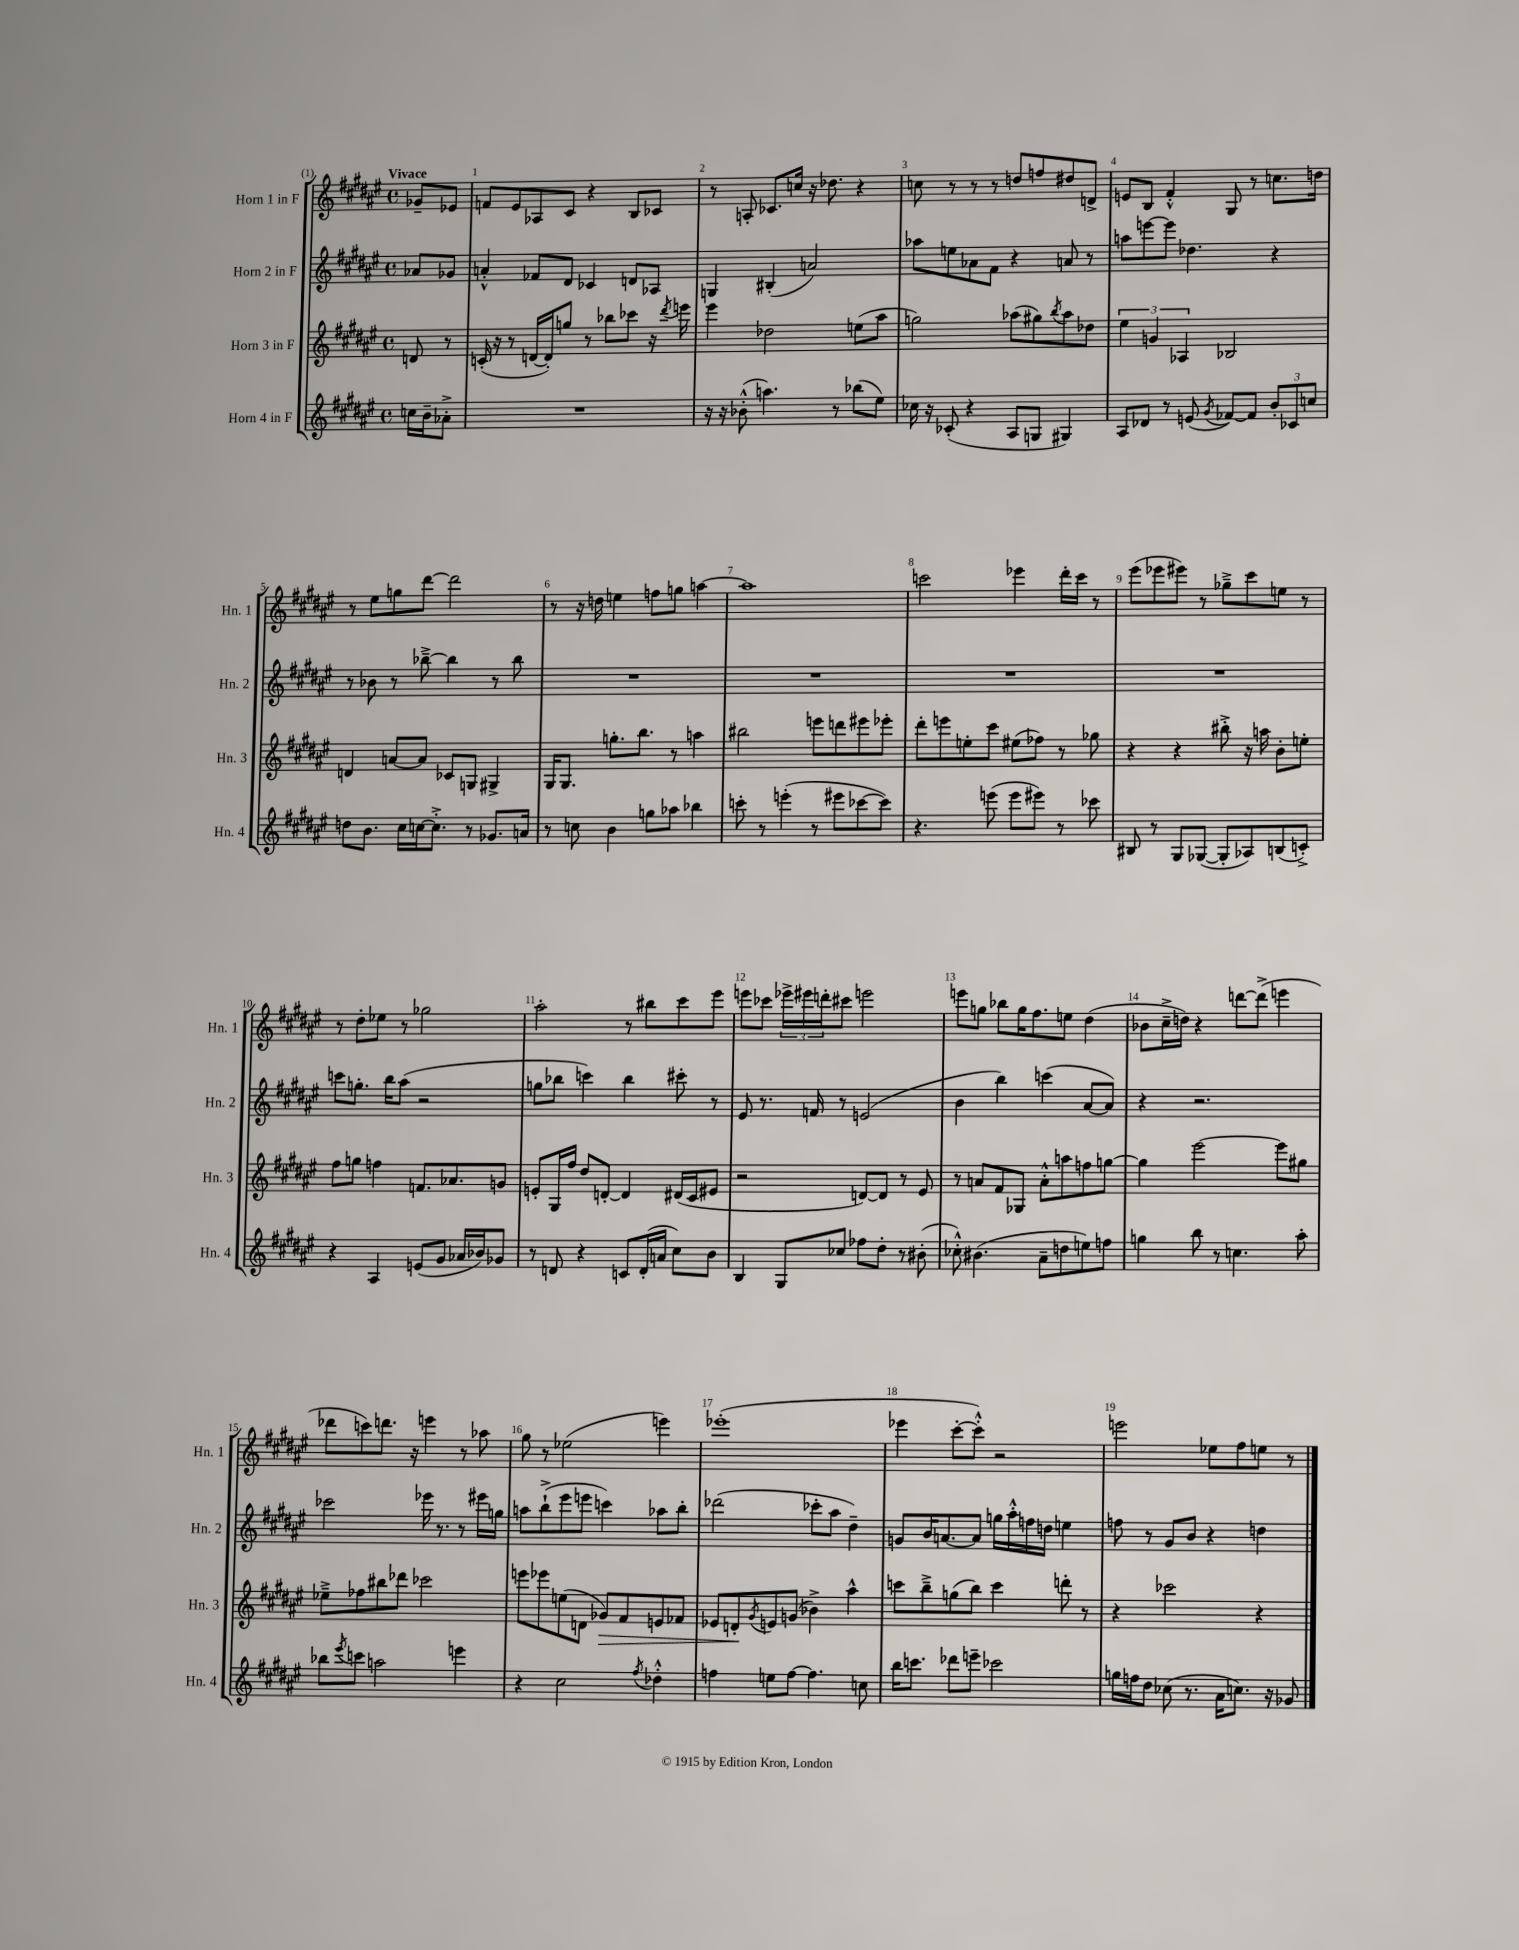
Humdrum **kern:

**kern	**kern	**dynam	**kern	**kern
*part4	*part3	*part3	*part2	*part1
*staff4	*staff3	*staff3	*staff2	*staff1
*I"Horn 4 in F	*I"Horn 3 in F	*	*I"Horn 2 in F	*I"Horn 1 in F
*I'Hn. 4	*I'Hn. 3	*	*I'Hn. 2	*I'Hn. 1
*clefG2	*clefG2	*	*clefG2	*clefG2
*k[f#c#g#d#a#e#]	*k[f#c#g#d#a#e#]	*	*k[f#c#g#d#a#e#]	*k[f#c#g#d#a#e#]
*M4/4	*M4/4	*	*M4/4	*M4/4
*met(c)	*met(c)	*	*met(c)	*met(c)
=	=	=	=	=
!	!	!	!	!LO:TX:a:B:t=Vivace
16ccn\LL	8dn/	.	8a-X/L	8g-X~/L
16b~\J	.	.	.	.
8a-X'^\J	8r	.	8g-X/J	8e-X/J
=1	=1	=1	=1	=1
1r	(16cn'/	.	4an'^^/	8fn/L
.	16r	.	.	.
.	8r	.	.	8e#/
.	[16dn/LL	.	8f-X/L	8A-X/
.	16d'/J])	.	.	.
.	8ggn/J	.	8d#/J	8c#/J
.	8r	.	4c-X/	4r
.	8bb-X\L	.	.	.
.	8ccc-X\J	.	8dn/L	8B/L
.	16r	.	8A-X/J	8c-X/J
.	8qddd#/	.	.	.
.	16eeen\	.	.	.
=2	=2	=2	=2	=2
16r	4eee#\	.	4Gn/	8r
16r	.	.	.	.
(8b-X'^^\	.	.	.	8An'/
4.aan\)	2dd-X\	.	(4B#X'/	8.c-X/L
.	.	.	.	16ccn/Jk
.	.	.	2an/)	16r
.	.	.	.	8.dd-X\
8r	.	.	.	.
(8bb-X\L	(8een\L	.	.	4r
8ee#\J)	8aa#\J	.	.	.
=3	=3	=3	=3	=3
16cc-X\	2ggn\)	.	8aa-X\L	8ccn\
16r	.	.	.	.
(8c-X'/	.	.	8een\	8r
4r	.	.	8a-X\	8r
.	.	.	8f#\J	8r
8A#/L	(8aa-X\L	.	4r	8ddn/L
8Gn/J	8gg#X\)	.	.	8ffn/
.	8qbb/	.	.	.
4G#X/)	8aa-\	.	8an/	8dd#X/
.	8dd-X\J	.	8r	8dn^/J
=4	=4	=4	=4	=4
8A#/L	6ee#\	.	8aan\L	8en/L
8d-X/J	.	.	[8eeen\	8B/J
.	6gn/	.	.	.
8r	.	.	8eee\J]	4f#'^^/
.	6A-X/	.	.	.
(8en/	.	.	4.dd-X\	.
8qg#/	.	.	.	.
[8f-X/L)	2B-X/	.	.	8G#/
8f-/J]	.	.	.	8r
12b'/L	.	.	4r	8.ccn\L
12c-X/	.	.	.	.
12ccn/J	.	.	.	.
.	.	.	.	16ddn\Jk
!!LO:LB:g=z
=5	=5	=5	=5	=5
8ddn\L	4dn/	.	8r	8r
8.b\J	.	.	8b-X\	8ee#\L
.	[8an/L	.	8r	8ggn\
16cc#\LL	.	.	.	.
[16ccn\J	8a/J]	.	[8bb-X~^\	[8ddd#\J
8.cc'^\J]	.	.	.	.
.	8c-X/L	.	4bb-\]	2ddd#\]
8r	8Gn/J	.	.	.
8.g-X/L	4G#X^/	.	8r	.
.	.	.	8bb-\	.
16an/Jk	.	.	.	.
=6	=6	=6	=6	=6
8r	16G#/KL	.	1r	8r
.	8.G#/J	.	.	.
8ccn\	.	.	.	16r
.	.	.	.	16ddn\
4b\	8.ggn'\L	.	.	4een\
.	8.bb\J	.	.	.
8ggn\L	.	.	.	8ffn\L
8aa-X\J	8r	.	.	8ggn\J
4bb-X\	4aan\	.	.	[4aan\
=7	=7	=7	=7	=7
8cccn'\	2bb#X\	.	1r	1aa]
8r	.	.	.	.
(4eeen'\	.	.	.	.
8r	8eeen\L	.	.	.
8eee#X\L	8dddn\	.	.	.
[8ccc-X\	8eee#X\	.	.	.
8ccc-\J])	8eee-X'\J	.	.	.
=8	=8	=8	=8	=8
4.r	8ddd#'\L	.	1r	2cccn\
.	8eeen\	.	.	.
.	8een'\	.	.	.
(8eeen\	8ccc#\J	.	.	.
8eee\L	(8ee#X\L	.	.	4eee-X\
8eee#X\J)	8ff-X\J)	.	.	.
8r	8r	.	.	16ddd#'\LL
.	.	.	.	16ccc\JJ
8ccc-X\	8gg-X\	.	.	8r
=9	=9	=9	=9	=9
8B#X/	4r	.	1r	(8eee#\L
8r	.	.	.	8eee-X\
8G#/L	4r	.	.	8eee#X\J)
([8G-X/J	.	.	.	8r
8G-'/L]	8bb#X'^\	.	.	8gg-X~^\L
8A-X/)	16r	.	.	8ccc#\
.	16aan\	.	.	.
(8Bn/	8b'\L	.	.	8een\J
8cn'^/J)	8een'\J	.	.	8r
!!LO:LB:g=z
=10	=10	=10	=10	=10
4r	8ff#\L	.	8cccn\L	8r
.	8ggn\J	.	8.ggn'\J	8dd#'\L
4A#/	4ffn\	.	.	8ee-X\J
.	.	.	16bb\KL	.
.	.	.	(8aa#\J	8r
(8en/L	8.fn/L	.	2r	2gg-X\
8g#/J	.	.	.	.
.	8.a-X/	.	.	.
16a-X/LL	.	.	.	.
16b-X/J)	.	.	.	.
8g-X/J	8gn/J	.	.	.
=11	=11	=11	=11	=11
8r	8en'/L	.	8ggn\L	2aa#'\
8dn/	16G#/L	.	8bb-X\J	.
.	16ff#/JJ	.	.	.
4r	8dd#/L	.	4cccn\)	.
.	[8dn'/J	.	.	.
8cn/L	4d/]	.	4bb-\	8r
(16d'/L	.	.	.	8bb#X\L
16an/JJ	.	.	.	.
8cc#\L)	(16d#X/LL	.	8ccc#X'\	8ccc#\
.	16c#/J	.	.	.
8b\J	8e#X/J	.	8r	8eee#\J
=12	=12	=12	=12	=12
4B/	2r	.	8e#/	8eeen\L
.	.	.	8.r	8ccc-X\J
8G#/L	.	.	.	24eee-X^\LL
.	.	.	.	24eee#X\
.	.	.	16fn/	.
.	.	.	.	24dddn'\J
8cc-X/J	.	.	8r	8ccc#X\J
8ff-X\L	[8dn/L)	.	(2en/	2eeen\
8dd#'\J	8d/J]	.	.	.
8r	8r	.	.	.
(8b#X'\	8e#/	.	.	.
=13	=13	=13	=13	=13
8cc-X'^^\)	8r	.	4b\	8eeen\L
(4.b#X\	8an/L	.	.	8ggn\J
.	8f#/	.	4bb\)	8bb-X\L
.	8G-X/J	.	.	16gg\K
.	.	.	.	8.ff#\
8a#~\L	8a'^^\L	.	(4cccn\	.
8ddn\	8aan\	.	.	8een\J
8een\)	8ffn\	.	[8a#/L	(4dd#\
8ffn\J	[8ggn\J	.	8a#/J])	.
=14	=14	=14	=14	=14
4ggn\	4gg\]	.	4r	8b-X\L
.	.	.	.	16cc#~^\L
.	.	.	.	16ddn\JJ)
8bb\	[2eee#\	.	2.r	4r
8r	.	.	.	.
4.ccn\	.	.	.	[8dddn\L
.	.	.	.	(8ddd^\J]
.	8eee#\L]	.	.	4eeen\
8aa#'\	8gg#X\J	.	.	.
!!LO:LB:g=z
=15	=15	=15	=15	=15
8bb-X\L	8ee-X~^\L	.	2ccc-X\	8ddd-X\L
8qeee#/	.	.	.	.
8cccn\J	8ff-X\	.	.	8cccn\)
2aan\	8bb#X\	.	.	8.dddn\J
.	8ddd-X\J	.	.	.
.	.	.	.	16r
.	2ccc-X\	.	16eee-X\	4eeen\
.	.	.	8.r	.
4eeen\	.	.	8r	8r
.	.	.	16eee#X\LL	8aa-X\
.	.	.	16ggn\JJ	.
=16	=16	=16	=16	=16
4r	8eeen\L	.	8aan\L	8gg#\
.	8eee-X\	.	(8bb`^\	8r
2cc#\	(8een\	.	8eee#\	(2ee-X\
.	8dn\J	.	8eeen\J	.
!	!	!LO:HP:b	!	!
.	8g-X/L)	>	4cccn\)	.
.	8f#/	.	.	.
8qff#/	.	.	.	.
4dd-X'^^\	8en/	.	8aa-X\L	4eeen\)
.	8f-X/J	.	8bb'\J	.
=17	=17	=17	=17	=17
4ffn\	8e-X/L	.	(2ddd-X\	(1eee-X'
.	8dn'/	.	.	.
.	8qg#/	.	.	.
8een\L	8en/	]	.	.
[8ff\J	(8gn/J	.	.	.
4.ff\]	4b-X^\)	.	8ccc-X'\L	.
.	.	.	8aa#\J	.
.	4aa#^^\	.	4dd#~\)	.
8ccn\	.	.	.	.
=18	=18	=18	=18	=18
16bb\KL	8cccn\L	.	8gn/L	4eee-X\
8.cccn\J	.	.	.	.
.	8bb~^\	.	16b/K	.
.	.	.	[8.an/	.
8ddd-X\L	(8ggn\	.	.	[8ccc#'\L
8eeen~\J	8bb\J)	.	8a/J]	8ccc#'^^\J])
2ccc-X\	4ccc\	.	16ggn\LL	2r
.	.	.	16aa#'^^\	.
.	.	.	16ffn\	.
.	.	.	16ddn\JJ	.
.	8dddn'\	.	4een\	.
.	8r	.	.	.
=19	=19	=19	=19	=19
16ggn\LL	4r	.	8ffn\	2eeen\
16ffn\J	.	.	.	.
8dd#\J	.	.	8r	.
(8cc-X\	2ccc-X\	.	8g#/L	.
8.r	.	.	8b/J	.
.	.	.	4r	8ee-X\L
16a#\KL	.	.	.	.
8.ccn\J)	.	.	.	8ff#\
.	4r	.	4ddn\	8een\J
16r	.	.	.	.
8g-X/	.	.	.	8r
==	==	==	==	==
*-	*-	*-	*-	*-
